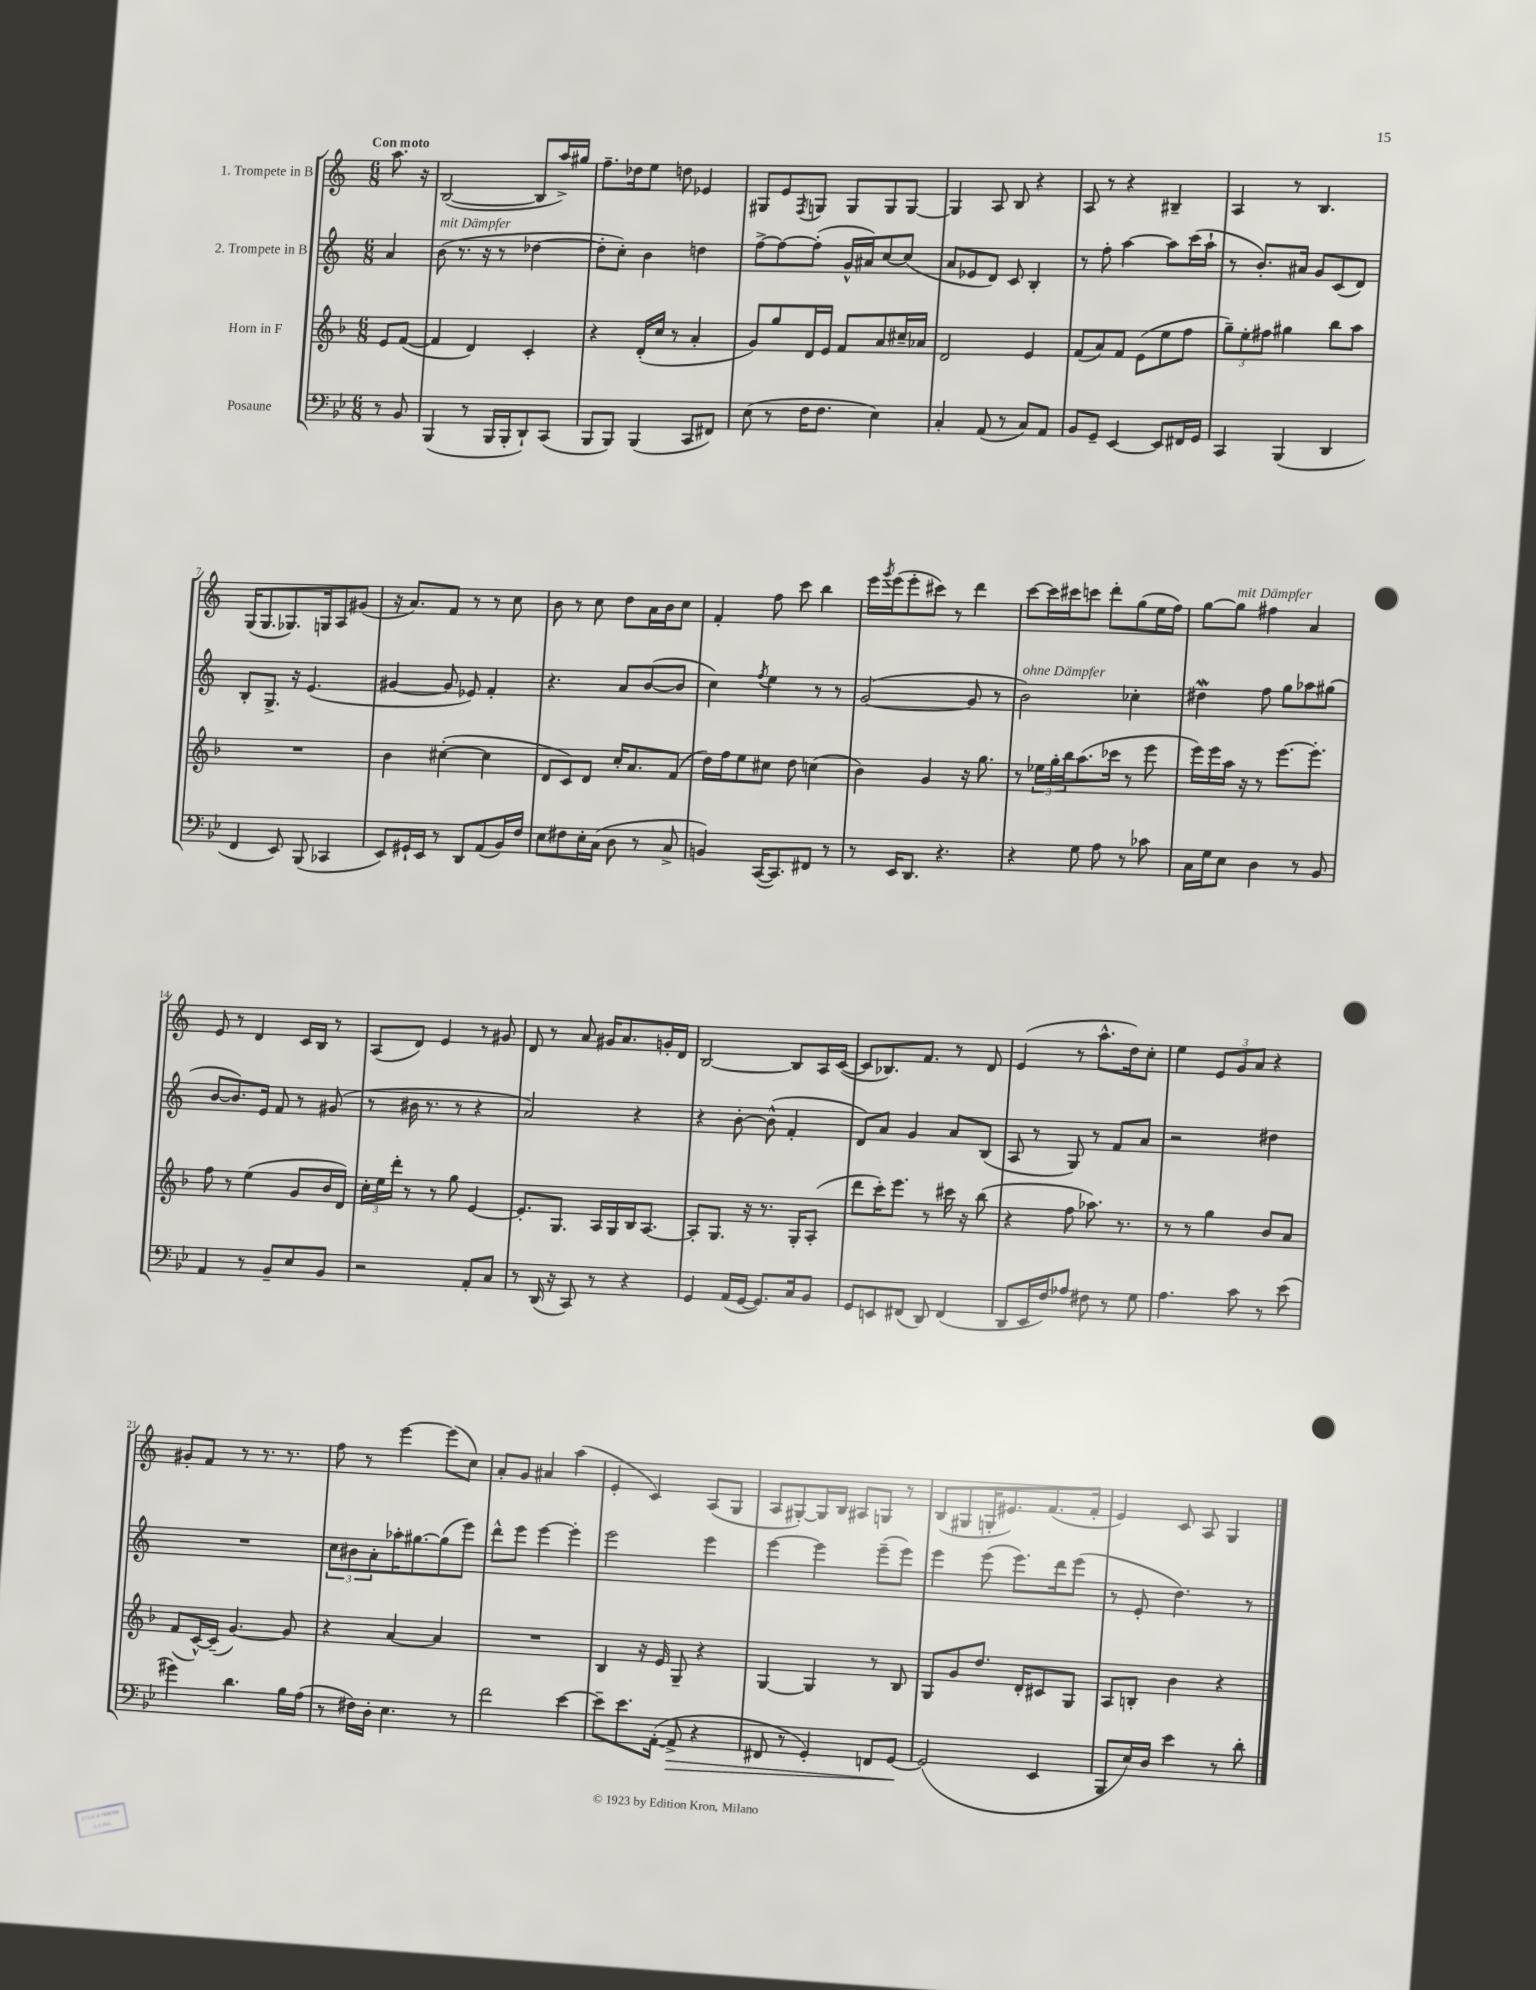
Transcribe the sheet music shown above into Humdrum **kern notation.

**kern	**kern	**kern	**kern
*staff4	*staff3	*staff2	*staff1
*clefF4	*clefG2	*clefG2	*clefG2
*k[b-e-]	*k[b-]	*k[]	*k[]
*M6/8	*M6/8	*M6/8	*M6/8
8r	8e/L	4a/	8.aa\
8BB-/	([8f/J	.	.
.	.	.	16r
=	=	=	=
(4BBB-/	4f/]	(8b\	([2B/
.	.	8.r	.
8r	4d/)	.	.
.	.	16r	.
16BBB-/LL	.	8r	.
16BBB-'/J	.	.	.
8DD`/)	4c'/	[4dd-\	8B/]L
(8CC/J	.	.	16aa^/L)
.	.	.	16gg#/JJ
=	=	=	=
8BBB-/L	4r	8dd-'\]L	8.ff~\L
8BBB-/J)	.	8cc'\J)	.
.	.	.	16dd-\k
(4BBB-/	(16d'/LL	4b\	8ee\J
.	16cc/JJ	.	.
.	8r	.	8dd\
8CC/L	4a'/	4dd\	4e-/
8FF#/J)	.	.	.
=	=	=	=
(8E-\	8g/L)	[8ff^\L	8G#/L
8r	8gg/	8ff\_	8e/
.	.	.	8qF/
16F\LK	16d/L	(8ff'\]J	8G/J
8.F\J	16e/JJ	.	.
.	8f/L	16g^^/LL	8G/L
.	.	16a#/J)	.
4E-\)	8a/	[8cc/	8G/
.	16cc#~/L	(8cc/]J	[8G/J
.	16a-/JJ	.	.
=	=	=	=
4C'/	2d/	8a/L	4G/]
.	.	8e-/	.
(8AA/	.	8d/J)	8A/
8r	.	8c/	8B/
8C/L)	4e/	4B'/	4r
8AA/J	.	.	.
=	=	=	=
8BB-/L	(8f/L	8r	8A/
8GG~/J	8a/)	8ff'\	8r
[4EE-/	8f/J	[4aa\	4r
.	(8e\L	.	.
8EE-/]L	8ee\	8aa\]L	4B#~/
16FF#/L	8ff\J	(16ccc\L	.
16GG/JJ	.	16aa`\JJ	.
=	=	=	=
4CC/	12gg~\L)	8r	4A/
.	12ee'\	.	.
.	.	8.b'/L)	.
.	12ff#\J	.	.
(4BBB-/	4gg#\	.	8r
.	.	16a#/Jk	.
.	.	8g/L	4.B/
4DD/	8bb-\L	(8c/	.
.	8aa\J	8d/J)	.
=	=	=	=
4FF/	2.r	8B'/L	(16G/LK
.	.	.	8.G/
.	.	8.G^/J	.
8EE-/)	.	.	8.G-/)
.	.	16r	.
(8BBB-/	.	(4.e/	.
.	.	.	16G/k
4CC-/	.	.	8A/
.	.	.	(8g#/J
=	=	=	=
8EE-/L)	4b-\	[4g#/	16r
.	.	.	8.a/L)
16GG#`/L	.	.	.
16EE-/JJ	.	.	.
8r	([4cc#'\	8g#/]	8f/J
8DD/L	.	8e-/)	8r
(8AA/	4cc#\]	4f'/	8r
16BB-/L)	.	.	8cc\
16F/JJ	.	.	.
=	=	=	=
8E-\L	8d/L	4.r	8b\
8F#\	8c/)	.	8r
16E-'\L	8d/J	.	8cc\
(16C\JJ	.	.	.
8D\	16cc'/LK	8a/L	8dd\L
.	8.a/	.	.
8r	.	([8b/	16a\L
.	.	.	16b\J
8C^/	(8f/J	8b/]J	8cc\J
=	=	=	=
4BB/)	16dd\LL)	4cc\)	4f'/
.	16ff\J	.	.
.	8ee\	.	.
.	.	8qff/	.
([16CC/LK	8cc#\J	4ee\	8ff\
8.CC/])	.	.	.
.	8dd\	.	8ccc\
8FF#/J	(4cc\	8r	4bb\
8r	.	8r	.
=	=	=	=
8r	4b-\)	([2g/	16eee\LL
.	.	.	8qggg/
.	.	.	(16eee\J
16EE-/LK	.	.	8eee'\
8.DD/J	.	.	.
.	4g/	.	8ccc#\J)
4.r	.	.	8r
.	16r	8g/]	4ddd\
.	8.gg\	.	.
.	.	8r	.
=	=	=	=
4r	8r	2b\)	[8ccc\L
.	24ee-\LL	.	16ccc\]L
.	24gg'\	.	.
.	.	.	16ccc#\J
.	24bb-\J	.	.
8G\	(8.aa\	.	8ccc\J
8A\	.	.	8ddd'\L
.	16ccc-\Jk	.	.
8r	8r	4cc-'\	(8gg\
8c-\	8eee\	.	16ee\L
.	.	.	16ff\JJ)
=	=	=	=
16C\LL	16eee\LL)	4dd#\	[8gg\L
16G\J	16eee\	.	.
8E-\J	16aa\JJ	.	8gg\]J
.	16r	.	.
4D\	8r	8ff\	4ff#\
.	[8.eee\L	8gg\L	.
8r	.	8aa-\	4a/
.	8.eee'\]J	.	.
8BB-/	.	(8gg#\J	.
=	=	=	=
4AA/	8ff\	[8b/L	8e/
.	8r	8.b/])	8r
8r	(4ee\	.	4d/
.	.	16e/Jk	.
8BB-~/L	.	8f/	.
8E-/	8g/L	8r	16c/LL
.	.	.	16B/JJ
8BB-/J	16b-/L	(8g#/	8r
.	16d/JJ)	.	.
=	=	=	=
2r	24cc'\LL	8r	(8A/L
.	24ee\	.	.
.	24ddd'\JJ	.	.
.	8r	16b#\	8d/J)
.	.	8.r	.
.	8r	.	4e/
.	8gg\	8r	.
8AA'/L	[4e/	4r	8r
8C/J	.	.	8g#/
=	=	=	=
8r	8.e'/]L	2a/)	8d/
(16DD/	.	.	8r
16r	8.G/J	.	.
8CC/)	.	.	8a/
8r	16A/LL	.	16g#/LK
.	16G/	.	8.a/
4r	16B-/J	4r	.
.	[8.A/J	.	.
.	.	.	16g'/L
.	.	.	16d/JJ
=	=	=	=
4GG/	8A'/]L	4r	[2B/
.	8.G/J	.	.
(16AA/LL	.	[8b'\	.
[16GG/JJ	16r	.	.
8.GG/]L)	8.r	(8b^^\]	.
.	.	4f'/	8B/]L
16C/k	16G'/LK	.	.
8BB-/J	(8A'/J	.	16A/L
.	.	.	([16c/JJ
=	=	=	=
8GG/L	8ddd\L	8d/L)	8c/]L
8EE/	16ccc'\K)	8a/J	8.B-/)
.	8.eee\J	.	.
(8FF#/J	.	4g/	.
.	.	.	8.f/J
8DD/)	8r	.	.
(4FF#/	16ccc#\	8a/L	8r
.	16r	.	.
.	(8bb-\	(8B/J	8d/
=	=	=	=
8DD/L	4r	8A/	(4e/
16EE-/L	.	8r	.
16F/J)	.	.	.
8A-/J	8ff\	8G/)	8r
8F#\	8.aa-\)	8r	8.aa^^\L
8r	.	8f/L	.
.	8.r	.	16dd\k)
8G\	.	8a/J	8cc'\J
=	=	=	=
4.A\	8r	2r	4ee\
.	8r	.	.
.	4gg\	.	12e/L
.	.	.	12g/
8c\	.	.	.
.	.	.	12a/J
8r	8b-/L	4dd#\	4r
(8e-\	8a/J	.	.
=	=	=	=
4g#\)	(8f/L	2.r	8g#'/L
.	[16c^^/L)	.	8f/J
.	(16c~/]JJ	.	.
4.d\	[4.g/)	.	8r
.	.	.	8.r
.	.	.	8.r
16B-\LL	8g/]	.	.
(16A\JJ	.	.	.
=	=	=	=
8r	4r	12cc\L	8ff\
.	.	12b#\	.
16F#\LL)	.	.	8r
.	.	12a'\	.
16D'\JJ	.	.	.
4.E-\	[4a/	16aa-'\K	[4eee\
.	.	[8.gg#\	.
.	4a/]	(8gg#\]	(8eee\]L
8r	.	8eee\J)	8cc\J)
=	=	=	=
2f\	2.r	8ddd^^\L	8a'/L
.	.	8eee\J	8g/J
.	.	[4eee\	4a#/
[4e-\	.	4eee'\]	(4aa\
=	=	=	=
8e-~\]L	4B-/	2eee\	4e'/
8.e-\	.	.	.
.	16r	.	4c/)
([16AA'\Jk	16e/	.	.
8AA^/]	8G~/	.	.
4r	4r	4eee\	(8A/L
.	.	.	8G/J
=	=	=	=
8FF#/	[4G/	[4eee\	8A/L
8r	.	.	[8G#'/)
4GG'/)	4G/]	4eee\]	16G#/]L
.	.	.	16B/JJ
.	.	.	8A#/L
8FF/L	8r	(8eee~\L	8G/J
[8GG/J	8B-/	8eee\J)	8r
=	=	=	=
(2GG/]	8G/L	4eee\	(8B/L
.	8g/	.	8G#/
.	8.dd/J	(8eee\	16G'/K
.	.	.	8.e#/)
.	.	8.eee\L)	.
.	16d'/LK	.	.
4EE-/	8c#/	.	(8.f/
.	.	16ddd\k	.
.	8G/J	(8eee\J	.
.	.	.	16f'/Jk
=	=	=	=
8BBB-/L	8A/L	8r	4e/)
16E-/L)	8B'/J	8e'/	.
16D/JJ	.	.	.
4e-\	4b-\	4.dd\)	8c/
.	.	.	8A/
8r	4r	.	4G/
8d'\	.	8r	.
==	==	==	==
*-	*-	*-	*-
